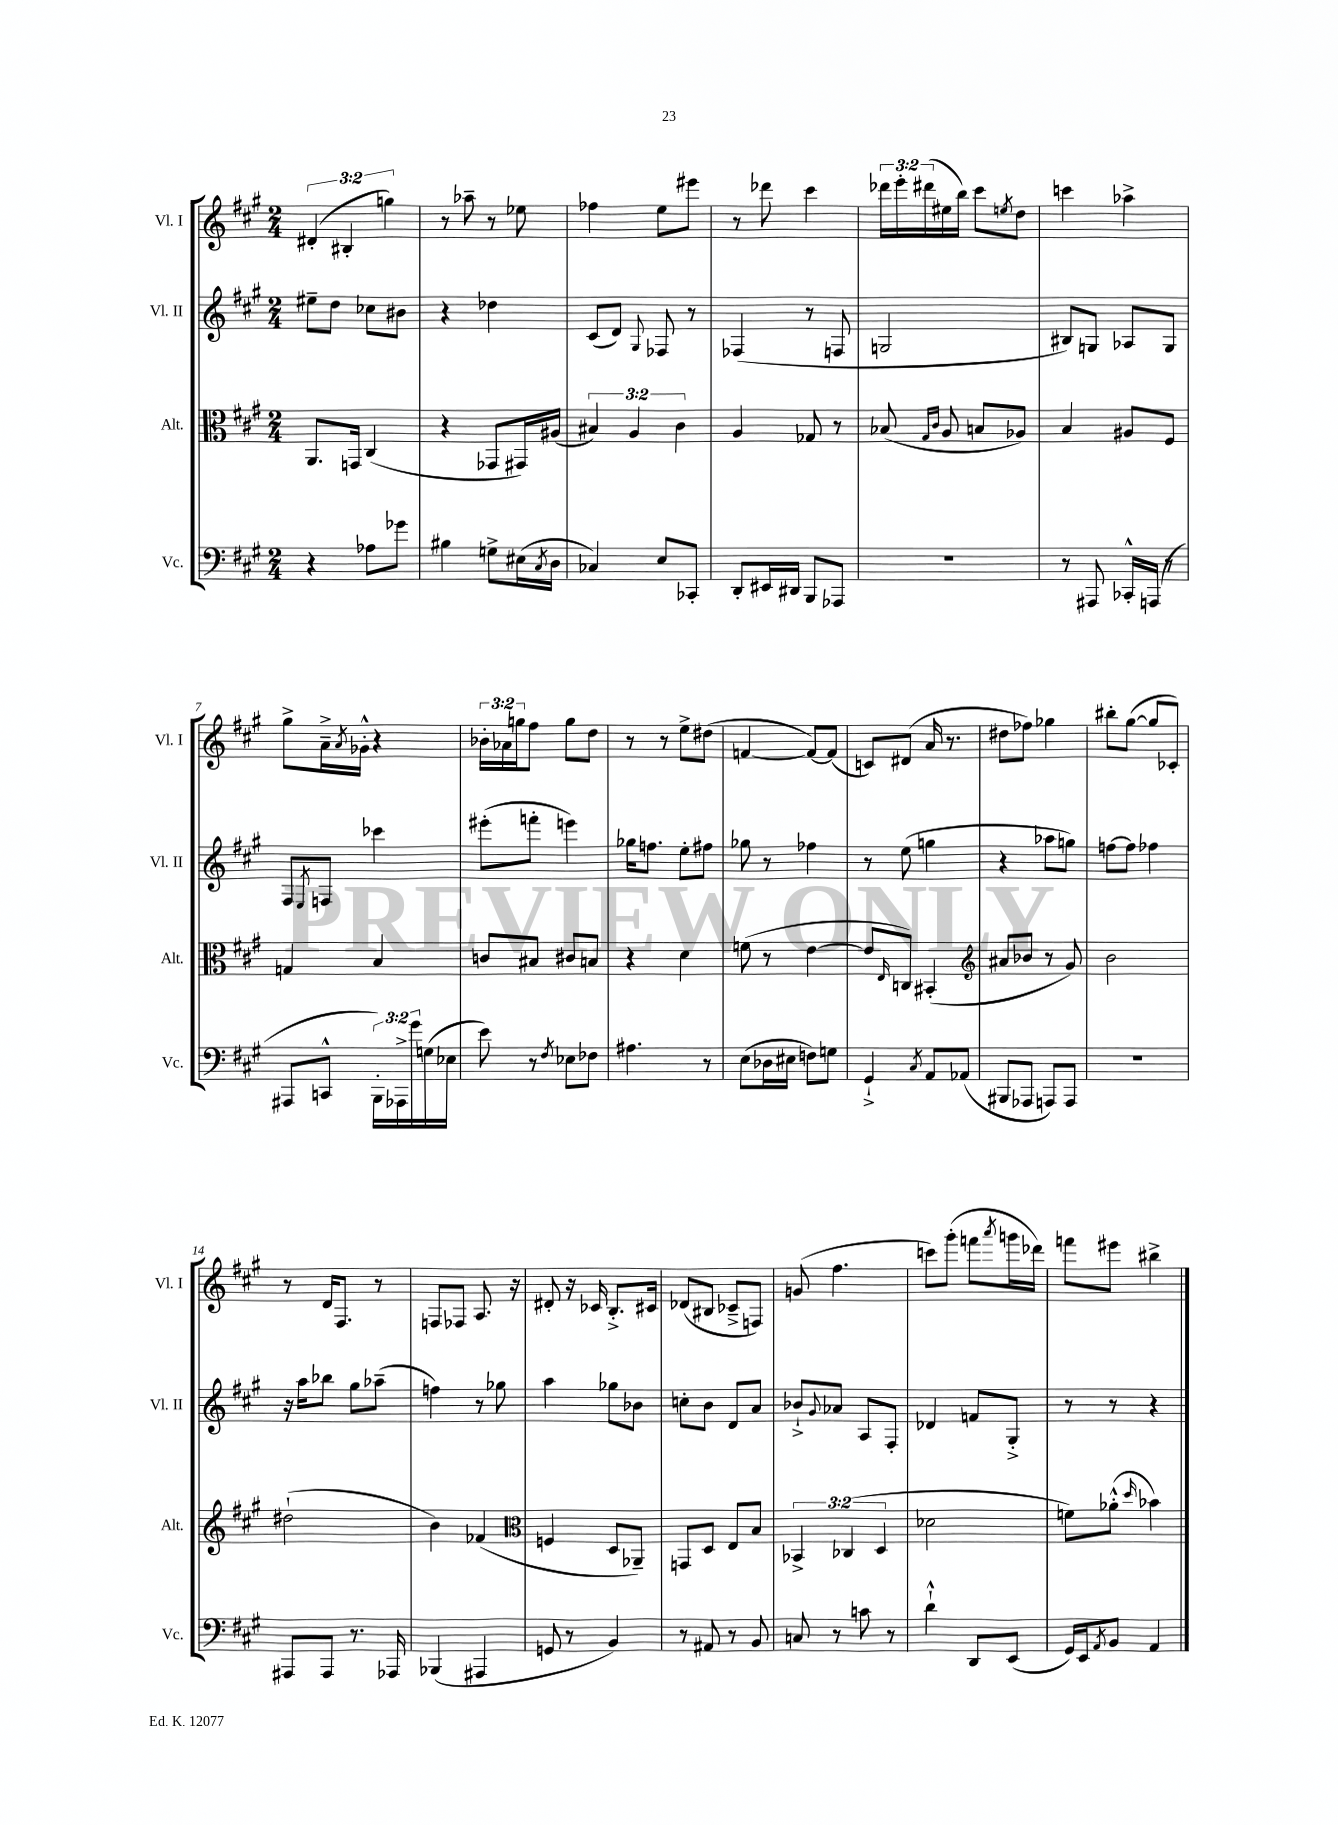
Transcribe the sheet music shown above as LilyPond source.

<<
\new StaffGroup <<
\new Staff = "s0" \with { instrumentName = "Vl. I" shortInstrumentName = "Vl. I" } {
    \clef treble \key a \major \numericTimeSignature \time 2/4 \override Staff.TupletNumber.text = #tuplet-number::calc-fraction-text
    \tuplet 3/2 { dis'4-.( bis4-. g''4) } |
    r8 aes''8-- r8 ees''8 |
    fes''4 e''8 eis'''8 |
    r8 des'''8 cis'''4 |
    \tuplet 3/2 { des'''16 e'''16-. dis'''16( } eis''16 b''16) cis'''8 \acciaccatura { e''8 } d''8 |
    c'''4 aes''4-> |
    gis''8-> a'16---> \acciaccatura { a'8 } ges'16-.-^ r4 |
    \tuplet 3/2 { bes'16-. aes'16 g''16 } fis''8 g''8 d''8 |
    r8 r8 e''8-> dis''8( |
    f'4~ f'8~) f'8( |
    c'8) dis'8( a'16 r8. |
    dis''8 fes''8) ges''4 |
    bis''8-. gis''8~( gis''8 ces'8-.) |
    r8 d'16 fis8. r8 |
    f8 fes8 a8. r16 |
    dis'8-. r16 ces'16 b8.-.-> cis'16 |
    des'8( bis8 ces'8---> f8) |
    g'8( fis''4. |
    c'''8) gis'''8-.( f'''8 \acciaccatura { a'''8 } g'''16 des'''16) |
    f'''8 eis'''8 bis''4-> \bar "|." |
}
\new Staff = "s1" \with { instrumentName = "Vl. II" shortInstrumentName = "Vl. II" } {
    \clef treble \key a \major \numericTimeSignature \time 2/4
    eis''8-- d''8 ces''8 bis'8 |
    r4 des''4 |
    cis'8( d'8) \appoggiatura { gis8 } fes8 r8 |
    fes4( r8 f8 |
    g2 |
    bis8) g8 aes8 g8 |
    fis8 \acciaccatura { e8 } f8 ces'''4 |
    eis'''8-.( f'''8-. e'''4) |
    ges''16 f''8. e''8-. fis''8 |
    ges''8 r8 fes''4 |
    r8 e''8( g''4 |
    r4 aes''8 g''8) |
    f''8~ f''8 fes''4 |
    r16 a''16 bes''8 gis''8 aes''8--( |
    f''4) r8 ges''8 |
    a''4 ges''8 bes'8 |
    c''8-. b'8 d'8 a'8 |
    bes'8-!-> \appoggiatura { gis'8 } aes'8 a8 fis8-. |
    des'4 f'8 gis8-.-> |
    r8 r8 r4 \bar "|." |
}
\new Staff = "s2" \with { instrumentName = "Alt." shortInstrumentName = "Alt." } {
    \clef alto \key a \major \numericTimeSignature \time 2/4 \override Staff.TupletNumber.text = #tuplet-number::calc-fraction-text
    a,8. g,16 cis4( |
    r4 ges,8 gis,16) ais16( |
    \tuplet 3/2 { bis4) a4 cis'4 } |
    a4 ges8 r8 |
    bes8( \grace { gis16 cis'16 } a8 b8 aes8) |
    b4 ais8 fis8 |
    g4 b4 |
    c'8 bis8 cis'8 b8 |
    r4 d'4 |
    f'8( r8 e'4~ |
    e'8 \grace { e16 } c8) bis,4-.( |
    \clef treble ais'8 bes'8 r8 gis'8) |
    b'2 |
    dis''2-!( |
    b'4) fes'4( |
    \clef alto f4 d8 aes,8--) |
    g,8 d8 e8 b8 |
    \tuplet 3/2 { bes,4-> ces4( d4 } |
    des'2 |
    f'8) aes'8-.-^( \grace { d''16 } bes'4) \bar "|." |
}
\new Staff = "s3" \with { instrumentName = "Vc." shortInstrumentName = "Vc." } {
    \clef bass \key a \major \numericTimeSignature \time 2/4 \override Staff.TupletNumber.text = #tuplet-number::calc-fraction-text
    r4 aes8 ges'8 |
    bis4 g8-> eis16( \acciaccatura { cis8 } d16 |
    ces4) e8 ces,8-. |
    d,8-. eis,16 dis,16 b,,8 aes,,8 |
    R2 |
    r8 ais,,8 ces,16-.-^ a,,16( r8 |
    ais,,8 c,8-^ \tuplet 3/2 { b,,16-.) aes,,16-> gis'16 } g16( ees16 |
    e'8) r8 \acciaccatura { fis8 } ees8 fes8 |
    ais4. r8 |
    e8( des16 eis16 f8) g8 |
    gis,4-!-> \acciaccatura { cis8 } a,8 aes,8( |
    bis,,8 aes,,8 a,,8) a,,8 |
    R2 |
    ais,,8 ais,,8 r8. aes,,16 |
    bes,,4( ais,,4 |
    g,8 r8 b,4) |
    r8 ais,8 r8 b,8 |
    c8 r8 c'8 r8 |
    d'4-!-^ d,8 e,8( |
    gis,16) e,16 \acciaccatura { a,8 } b,8 a,4 \bar "|." |
}
>>
>>
